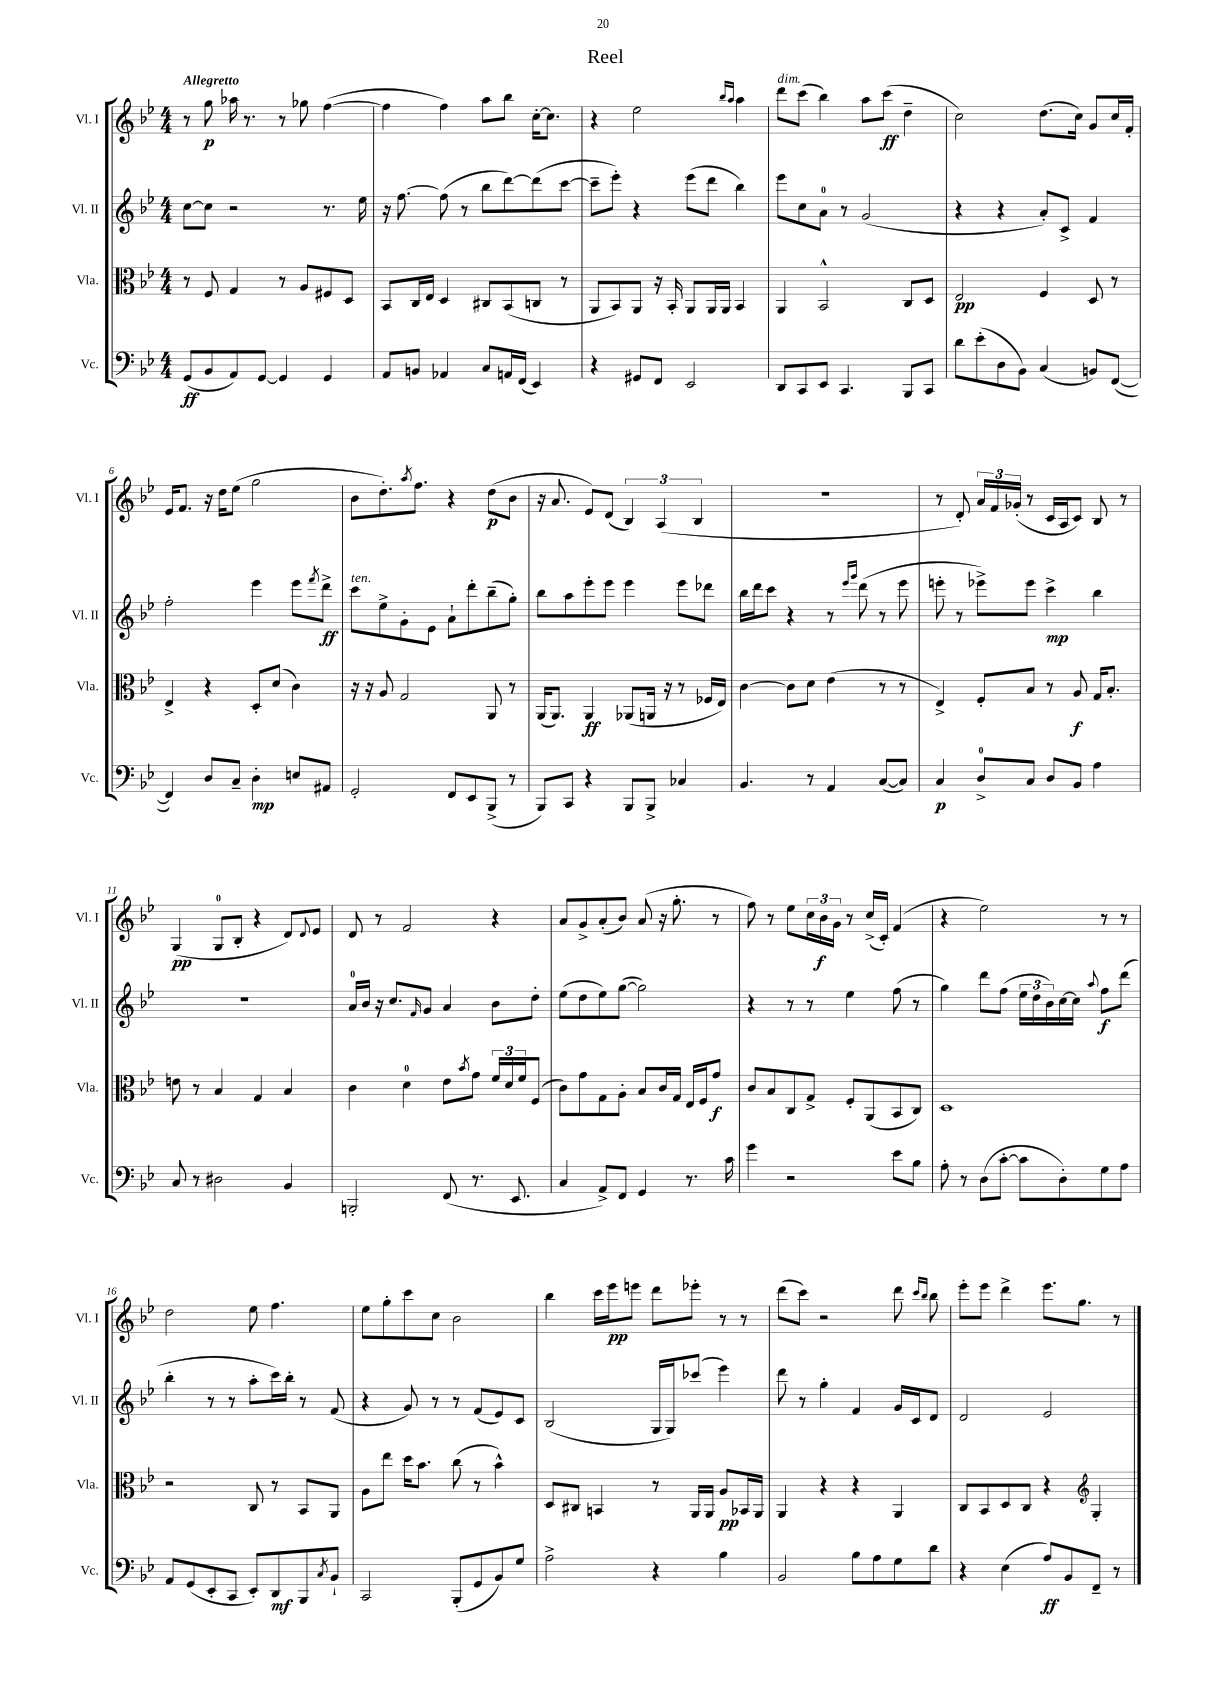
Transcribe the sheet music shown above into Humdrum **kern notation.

**kern	**dynam	**kern	**dynam	**kern	**dynam	**kern	**dynam
*part4	*part4	*part3	*part3	*part2	*part2	*part1	*part1
*staff4	*staff4	*staff3	*staff3	*staff2	*staff2	*staff1	*staff1
*I"Vc.	*	*I"Vla.	*	*I"Vl. II	*	*I"Vl. I	*
*I'Vc.	*	*I'Vla.	*	*I'Vl. II	*	*I'Vl. I	*
*clefF4	*	*clefC3	*	*clefG2	*	*clefG2	*
*k[b-e-]	*	*k[b-e-]	*	*k[b-e-]	*	*k[b-e-]	*
*M4/4	*	*M4/4	*	*M4/4	*	*M4/4	*
=1	=1	=1	=1	=1	=1	=1	=1
!	!	!	!	!	!	!LO:TX:a:B:t=Allegretto	!
(8GG/L	ff	8r	.	[8cc\L	.	8r	.
8BB-/	.	8F/	.	8cc\J]	.	8gg\	p
8AA/)	.	4G/	.	2r	.	16aa-X\	.
.	.	.	.	.	.	8.r	.
[8GG/J	.	.	.	.	.	.	.
4GG/]	.	8r	.	.	.	8r	.
.	.	8A/L	.	.	.	8gg-X\	.
4GG/	.	8F#X/	.	8.r	.	([4ff\	.
.	.	8D/J	.	.	.	.	.
.	.	.	.	16ee-\	.	.	.
=2	=2	=2	=2	=2	=2	=2	=2
8AA/L	.	8BB-/L	.	16r	.	4ff\]	.
.	.	.	.	[8.ff\	.	.	.
8BBn/J	.	16C/L	.	.	.	.	.
.	.	16E-/JJ	.	.	.	.	.
4AA-X/	.	4D/	.	(8ff\]	.	4ff\)	.
.	.	.	.	8r	.	.	.
8C/L	.	8C#X/L	.	8bb-\L	.	8aa\L	.
16AAn/L	.	(8BB-/	.	[8ddd\)	.	8bb-\J	.
(16FF/JJ	.	.	.	.	.	.	.
4EE-/)	.	8Cn/J	.	(8ddd\]	.	[16cc'\KL	.
.	.	.	.	.	.	8.cc\J]	.
.	.	8r	.	[8ccc\J	.	.	.
=3	=3	=3	=3	=3	=3	=3	=3
4r	.	8AA/L	.	8ccc~\L]	.	4r	.
.	.	8BB-/)	.	8eee-'\J)	.	.	.
8GG#X/L	.	8AA/J	.	4r	.	2ee-\	.
8FF/J	.	16r	.	.	.	.	.
.	.	16BB-'/	.	.	.	.	.
2EE-/	.	8AA/L	.	(8eee-\L	.	.	.
.	.	16AA/L	.	8ddd\J	.	.	.
.	.	16AA/JJ	.	.	.	.	.
.	.	.	.	.	.	16qqbb-/LL	.
.	.	.	.	.	.	16qqaa/JJ	.
.	.	4BB-/	.	4bb-\)	.	4aa\	.
=4	=4	=4	=4	=4	=4	=4	=4
!	!	!	!	!	!	!LO:TX:a:i:t=dim.	!
8DD/L	.	4AA/	.	8eee-\L	.	8ddd\L	.
8CC/	.	.	.	8cc\	.	(8ccc\J	.
8EE-/J	.	2BB-^^/	.	8a\J	.	4bb-\)	.
4.CC/	.	.	.	8r	.	.	.
.	.	.	.	(2g/	.	8aa\L	.
.	.	.	.	.	.	(8ccc\J	ff
8BBB-/L	.	8C/L	.	.	.	4dd~\	.
8CC/J	.	8D/J	.	.	.	.	.
=5	=5	=5	=5	=5	=5	=5	=5
8d\L	.	2E-/	pp	4r	.	2cc\)	.
(8e-'\	.	.	.	.	.	.	.
8D\	.	.	.	4r	.	.	.
8BB-\J)	.	.	.	.	.	.	.
(4C/	.	4F/	.	8a'/L)	.	(8.dd\L	.
.	.	.	.	8c^/J	.	.	.
.	.	.	.	.	.	16cc\Jk)	.
8BBn/L)	.	8D/	.	4f/	.	8g/L	.
([8FF/J	.	8r	.	.	.	16cc/L	.
.	.	.	.	.	.	16f'/JJ	.
!!LO:LB:g=z
=6	=6	=6	=6	=6	=6	=6	=6
4FF/])	.	4E-^/	.	2ff'\	.	16e-/KL	.
.	.	.	.	.	.	8.f/J	.
8D/L	.	4r	.	.	.	16r	.
.	.	.	.	.	.	16dd\KL	.
8C~/J	.	.	.	.	.	(8ee-\J	.
4D'\	mp	8D'/L	.	4eee-\	.	2gg\	.
.	.	(8d/J	.	.	.	.	.
8En/L	.	4c\)	.	8eee-\L	.	.	.
.	.	.	.	8qfff/	.	.	.
8AA#X/J	.	.	.	8ddd^\J	ff	.	.
=7	=7	=7	=7	=7	=7	=7	=7
!	!	!	!	!LO:TX:a:i:t=ten.	!	!	!
2GG'/	.	16r	.	8ccc\L	.	8b-\L	.
.	.	16r	.	.	.	.	.
.	.	8A/	.	8ee-^\	.	8.dd'\)	.
.	.	2G/	.	8g'\	.	.	.
.	.	.	.	.	.	8qaa/	.
.	.	.	.	.	.	8.ff\J	.
.	.	.	.	8e-\J	.	.	.
8FF/L	.	.	.	8a`\L	.	4r	.
8EE-/	.	.	.	8ddd'\	.	.	.
(8BBB-^/J	.	8AA/	.	(8bb-~\	.	(8dd\L	p
8r	.	8r	.	8gg'\J)	.	8b-\J	.
=8	=8	=8	=8	=8	=8	=8	=8
8BBB-/L)	.	(16AA/KL	.	8bb-\L	.	16r	.
.	.	8.AA/J)	.	.	.	8.a/	.
8CC/J	.	.	.	8aa\	.	.	.
4r	.	4AA/	ff	8eee-'\	.	8e-/L)	.
.	.	.	.	8eee-\J	.	(8d/J	.
8BBB-/L	.	(8AA-X/L	.	4eee-\	.	6B-/)	.
8BBB-^/J	.	16AAn/Jk	.	.	.	.	.
.	.	.	.	.	.	(6A/	.
.	.	16r	.	.	.	.	.
4C-X/	.	8r	.	8eee-\L	.	.	.
.	.	.	.	.	.	6B-/	.
.	.	16F-X/LL	.	8ddd-X\J	.	.	.
.	.	16E-/JJ)	.	.	.	.	.
=9	=9	=9	=9	=9	=9	=9	=9
4.BB-/	.	[4c\	.	16bb-\LL	.	1r	.
.	.	.	.	16ddd\J	.	.	.
.	.	.	.	8ccc\J	.	.	.
.	.	8c\L]	.	4r	.	.	.
8r	.	8d\J	.	.	.	.	.
4AA/	.	(4e-\	.	8r	.	.	.
.	.	.	.	16qqeee-/LL	.	.	.
.	.	.	.	16qqggg/JJ	.	.	.
.	.	.	.	(8ddd\	.	.	.
([8C/L	.	8r	.	8r	.	.	.
8C/J])	.	8r	.	8eee-\	.	.	.
=10	=10	=10	=10	=10	=10	=10	=10
4C/	p	4E-^/)	.	8eeen'\	.	8r	.
.	.	.	.	8r	.	8d'/)	.
8D^/L	.	8F'/L	.	8eee-X^\L)	.	24a/LL	.
.	.	.	.	.	.	24f/	.
.	.	.	.	.	.	(24g-X'/JJ	.
8C/J	.	8B-/J	.	8eee-\J	.	8r	.
8D/L	.	8r	.	4ccc^\	mp	16c/LL	.
.	.	.	.	.	.	16A/J	.
8BB-/J	.	8A/	f	.	.	8c/J)	.
4A\	.	16G/KL	.	4bb-\	.	8B-/	.
.	.	8.B-'/J	.	.	.	.	.
.	.	.	.	.	.	8r	.
!!LO:LB:g=z
=11	=11	=11	=11	=11	=11	=11	=11
8C/	.	8en\	.	1r	.	(4G/	pp
8r	.	8r	.	.	.	.	.
2D#X\	.	4B-/	.	.	.	8G/L	.
.	.	.	.	.	.	8B-'/J	.
.	.	4G/	.	.	.	4r	.
4BB-/	.	4B-/	.	.	.	8d/L)	.
.	.	.	.	.	.	8qqd/	.
.	.	.	.	.	.	8e-/J	.
=12	=12	=12	=12	=12	=12	=12	=12
2BBBn'/	.	4c\	.	16a/LL	.	8d/	.
.	.	.	.	16b-/JJ	.	.	.
.	.	.	.	16r	.	8r	.
.	.	.	.	8.cc/L	.	.	.
.	.	4d\	.	.	.	2f/	.
.	.	.	.	16qqf/	.	.	.
.	.	.	.	8g/J	.	.	.
(8FF/	.	8e-\L	.	4a/	.	.	.
.	.	8qb-/	.	.	.	.	.
8.r	.	8g\J	.	.	.	.	.
.	.	24f/LL	.	8b-\L	.	4r	.
.	.	24d/	.	.	.	.	.
8.EE-/	.	.	.	.	.	.	.
.	.	24f/J	.	.	.	.	.
.	.	(8F/J	.	8dd'\J	.	.	.
=13	=13	=13	=13	=13	=13	=13	=13
4C/	.	8c\L)	.	(8ee-\L	.	8a/L	.
.	.	8g\	.	8dd\	.	8g^/	.
8AA^/L)	.	8G\	.	8ee-\)	.	(8a'/	.
8FF/J	.	8A'\J	.	([8gg\J	.	8b-/J)	.
4GG/	.	8B-/L	.	2gg\])	.	(8a/	.
.	.	16c/L	.	.	.	16r	.
.	.	16G/JJ	.	.	.	8.gg'\	.
8.r	.	16E-/LL	.	.	.	.	.
.	.	16F/J	.	.	.	.	.
.	.	8g/J	f	.	.	8r	.
16c\	.	.	.	.	.	.	.
=14	=14	=14	=14	=14	=14	=14	=14
4g\	.	8c/L	.	4r	.	8ff\)	.
.	.	8B-/	.	.	.	8r	.
2r	.	8C/	.	8r	.	8ee-\L	.
.	.	8G^/J	.	8r	.	24cc\L	.
.	.	.	.	.	.	24b-\	f
.	.	.	.	.	.	24g\JJ	.
.	.	8F'/L	.	4ee-\	.	8r	.
.	.	(8AA/	.	.	.	(16cc^/LL	.
.	.	.	.	.	.	16c'/JJ)	.
8e-\L	.	8BB-/	.	(8ff\	.	(4f/	.
8B-\J	.	8C/J)	.	8r	.	.	.
=15	=15	=15	=15	=15	=15	=15	=15
8A'\	.	1D	.	4gg\)	.	4r	.
8r	.	.	.	.	.	.	.
(8D\L	.	.	.	8ddd\L	.	2ee-\)	.
[8c'\J	.	.	.	(8ff\J	.	.	.
8c\L]	.	.	.	24ee-\LL	.	.	.
.	.	.	.	24dd\	.	.	.
.	.	.	.	24b-\)	.	.	.
8D'\)	.	.	.	[16cc\	.	.	.
.	.	.	.	16cc\JJ]	.	.	.
.	.	.	.	8qqaa/	.	.	.
8G\	.	.	.	8ff\L	f	8r	.
8A\J	.	.	.	(8ddd\J	.	8r	.
!!LO:LB:g=z
=16	=16	=16	=16	=16	=16	=16	=16
8AA/L	.	2r	.	4bb-'\	.	2dd\	.
(8GG/	.	.	.	.	.	.	.
8EE-'/	.	.	.	8r	.	.	.
8CC/J	.	.	.	8r	.	.	.
8EE-'/L)	.	8C/	.	8aa'\L	.	8ee-\	.
8DD/	mf	8r	.	16ccc\L)	.	4.ff\	.
.	.	.	.	16bb-'\JJ	.	.	.
8BBB-/	.	8BB-/L	.	8r	.	.	.
8qC/	.	.	.	.	.	.	.
8BB-`/J	.	8AA/J	.	(8f/	.	.	.
=17	=17	=17	=17	=17	=17	=17	=17
2CC/	.	8A\L	.	4r	.	8ee-\L	.
.	.	8ee-\J	.	.	.	8gg'\	.
.	.	16dd\KL	.	8g/)	.	8ccc\	.
.	.	8.b-\J	.	.	.	.	.
.	.	.	.	8r	.	8cc\J	.
(8BBB-'/L	.	(8cc\	.	8r	.	2b-\	.
8GG/	.	8r	.	(8f/L	.	.	.
8BB-/)	.	4b-^^\)	.	8e-/)	.	.	.
8G/J	.	.	.	8c/J	.	.	.
=18	=18	=18	=18	=18	=18	=18	=18
2A^\	.	8D/L	.	(2B-/	.	4bb-\	.
.	.	8C#X/J	.	.	.	.	.
.	.	4BBn/	.	.	.	16ccc\LL	.
.	.	.	.	.	.	16eee-\J	pp
.	.	.	.	.	.	8eeen\J	.
4r	.	8r	.	16G/LL	.	8ddd\L	.
.	.	.	.	16G/J)	.	.	.
.	.	16AA/LL	.	(8ccc-X/J	.	8eee-X'\J	.
.	.	16AA/JJ	.	.	.	.	.
4B-\	.	8A/L	pp	4eee-\)	.	8r	.
.	.	16BB-X/L	.	.	.	8r	.
.	.	16AA/JJ	.	.	.	.	.
=19	=19	=19	=19	=19	=19	=19	=19
2BB-/	.	4AA/	.	8ddd\	.	(8ddd\L	.
.	.	.	.	8r	.	8ccc\J)	.
.	.	4r	.	4gg'\	.	2r	.
8B-\L	.	4r	.	4f/	.	.	.
8A\	.	.	.	.	.	.	.
8G\	.	4AA/	.	16g/LL	.	8ddd\	.
.	.	.	.	16c/J	.	.	.
.	.	.	.	.	.	16qqccc/LL	.
.	.	.	.	.	.	16qqbb-/JJ	.
8d\J	.	.	.	8d/J	.	8bb-\	.
=20	=20	=20	=20	=20	=20	=20	=20
4r	.	8C/L	.	2d/	.	8eee-'\L	.
.	.	8BB-/	.	.	.	8eee-\J	.
(4E-\	.	8D/	.	.	.	4ddd^\	.
.	.	8C/J	.	.	.	.	.
8A/L)	ff	4r	.	2e-/	.	8.eee-\L	.
8BB-/	.	.	.	.	.	.	.
.	.	.	.	.	.	8.gg\J	.
*	*	*clefG2	*	*	*	*	*
8FF~/J	.	4G'/	.	.	.	.	.
8r	.	.	.	.	.	8r	.
==	==	==	==	==	==	==	==
*-	*-	*-	*-	*-	*-	*-	*-
